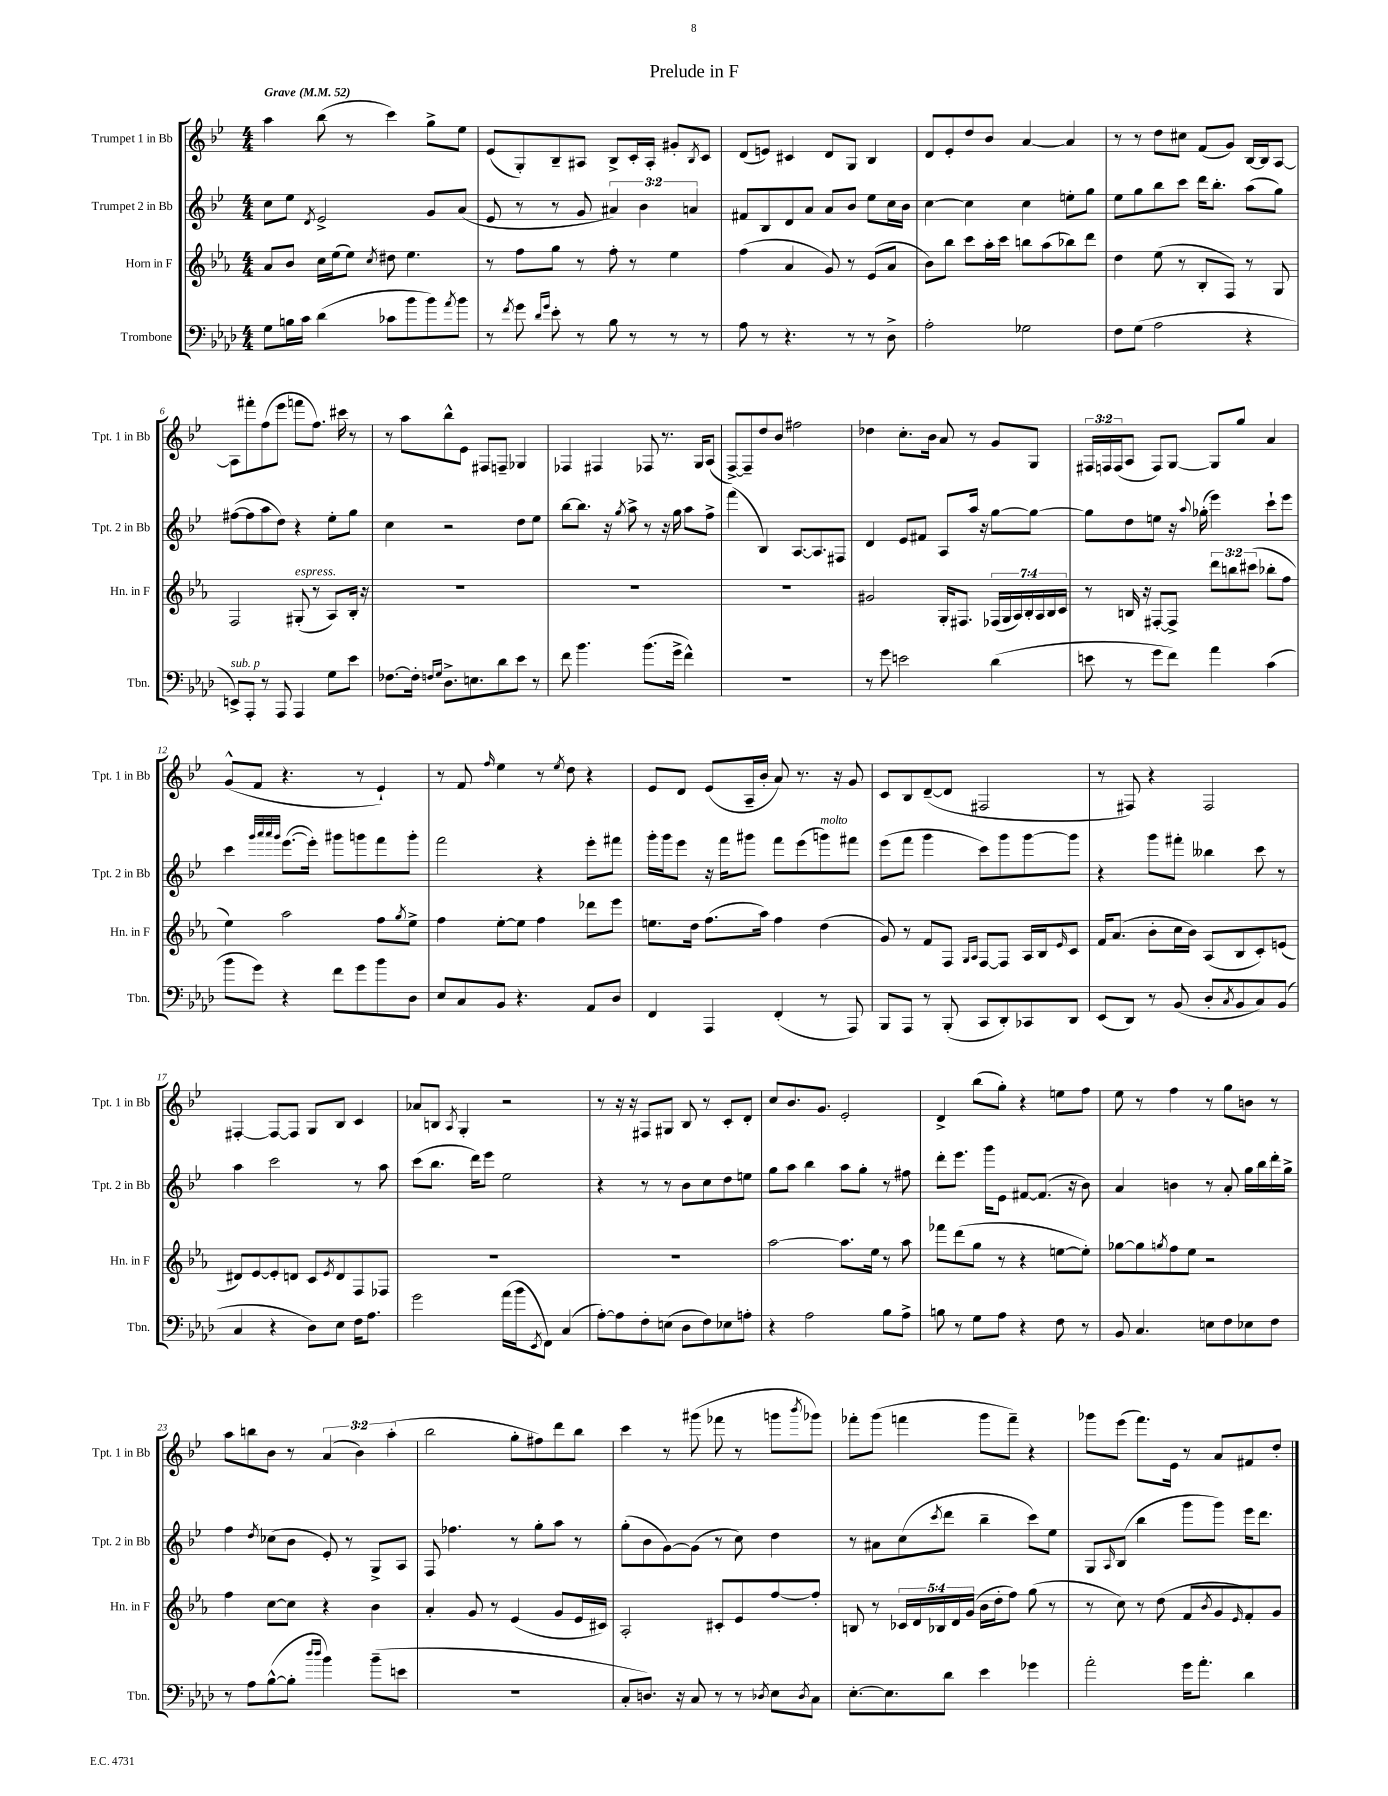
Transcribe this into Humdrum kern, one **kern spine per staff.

**kern	**kern	**kern	**kern
*staff4	*staff3	*staff2	*staff1
*clefF4	*clefG2	*clefG2	*clefG2
*k[b-e-a-d-]	*k[b-e-a-]	*k[b-e-]	*k[b-e-]
*M4/4	*M4/4	*M4/4	*M4/4
*MM52	*MM52	*MM52	*MM52
8G	8a-	8cc	4aa
16B	8b-	8ee-	.
16c	.	.	.
.	.	8qd	.
(4d-	16cc	2e-^	(8bb-
.	(16ee-	.	.
.	8ee-)	.	8r
.	8qcc	.	.
8c-	8dd#	.	4ccc)
8b-	4.ee-	.	.
8b-)	.	8g	8gg^
8qa-	.	.	.
8b-	.	(8a	8ee-
=	=	=	=
8r	8r	8e-	(8e-
8qf	.	.	.
8g	8ff	8r	8G')
16qqd-	.	.	.
16qqg	.	.	.
8e-'	8gg	8r	8B-~
8r	8r	8g	8A#
8B-	8ff'	6a#)	8B-^
8r	8r	.	16c'
.	.	6b-	.
.	.	.	16A#'
8r	4ee-	.	8g#'
.	.	6a	.
.	.	.	8qB-
8r	.	.	8c
=	=	=	=
8A-	(4ff	8f#	(8d
8r	.	8B-	8e)
4.r	4a-	8d	4c#
.	.	8a	.
.	8g)	8a	8d
8r	8r	8b-	8G
8r	(8e-	8ee-	4B-
8D-^	8a-	16cc	.
.	.	16b-	.
=	=	=	=
2A-'	8b-)	[4cc	8d
.	8bb-	.	8e-'
.	8ccc	4cc]	8dd
.	16aa-'	.	8b-
.	16ccc	.	.
2G-	8bb	4cc	[4a
.	(8aa-	.	.
.	8bb-)	8ee'	4a]
.	8ddd	8gg	.
=	=	=	=
8F	4dd	8ee-	8r
(8G	.	8gg	8r
2A-	(8ee-	8bb-	8dd
.	8r	8ccc	8cc#
.	8B-'	16ddd	(8f
.	.	8.bb-'	.
.	8F)	.	8g)
4r	8r	(8aa	[16B-
.	.	.	16B-]
.	8G	8gg)	[8A
=	=	=	=
8EE^)	2F	([8ff#	8A]
8AAA-'	.	8ff#]	8fff#'
8r	.	8aa	(8ff
8AAA-	.	8dd)	8eee-
4AAA-	(8G#'	4r	8fff
.	8r	.	8.ff)
8G	8A-)	8ee-'	.
.	.	.	16ccc#
8e-	16B-'	8gg	8r
.	16r	.	.
=	=	=	=
[8.F-	1r	4cc	8r
.	.	.	8aa
16F-']	.	.	.
16qqF	.	.	.
16qqG	.	.	.
8.D-^	.	2r	8bb-^^
.	.	.	8e-
8.E	.	.	.
.	.	.	8F#
8d-	.	.	8F~
8e-	.	8dd	4G-
8r	.	8ee-	.
=	=	=	=
8f	1r	[8bb-	4F-
4.b-	.	8.bb-]	.
.	.	.	4F#
.	.	16r	.
.	.	8qgg	.
.	.	8aa^	.
(8.b-	.	8r	8F-
.	.	16r	8.r
16g^	.	16gg	.
4f^^)	.	8aa	.
.	.	.	16G
.	.	8ff^	(8A
=	=	=	=
1r	1r	(4fff	[8F^)
.	.	.	8F~]
.	.	4B-)	8dd
.	.	.	8b-
.	.	[8.A	2ff#
.	.	8.A]	.
.	.	8F#	.
=	=	=	=
8r	2g#	4d	4dd-
8g	.	.	.
2e	.	8e-	8.cc'
.	.	8f#	.
.	.	.	16b-
.	16G'	8A	8a
.	8.F#	.	.
.	.	16aa	8r
.	.	16r	.
(4d-	(28F-	[8gg	8g
.	28G	.	.
.	28A-)	.	.
.	28B-'	.	.
.	.	8gg_	8G
.	28A-	.	.
.	28B-	.	.
.	28c	.	.
=	=	=	=
8e	8r	8gg]	24F#
.	.	.	24F
.	.	.	(24F
8r	16B	8dd	8A
.	16r	.	.
8g	[8F#'	8ee	8F)
8f)	8F#^]	16r	[8G
.	.	8qqaa	.
.	.	(16gg-'	.
4a-	12ddd	4eee-)	8G]
.	12bb	.	.
.	.	.	8gg
.	(12ccc#	.	.
(4c	8bb-'	8ccc`	4a
.	8ff	8eee-	.
=	=	=	=
8b-	4ee-)	4ccc	(8g^^
8g)	.	.	8f
.	.	32qqggg	.
.	.	32qqaaa	.
.	.	32qqaaa	.
.	.	32qqggg	.
4r	2aa-	([8.eee-	4.r
.	.	16eee-'])	.
8f	.	8ggg#	.
8g	.	8ggg	8r
8b-	8ff	8fff	4e-`)
.	8qgg	.	.
8D-	8ee-^	8ggg'	.
=	=	=	=
8E-	4ff	2fff	8r
8C	.	.	8f
.	.	.	16qqff
8BB-	[8ee-'	.	4ee-
4.r	8ee-]	.	.
.	4ff	4r	8r
.	.	.	8qee-
.	.	.	8dd
8AA-	8ddd-	8eee-'	4r
8D-	8eee-	8fff#	.
=	=	=	=
4FF	8.ee	16ggg'	8e-
.	.	16ggg	.
.	.	8eee-	8d
.	16dd	.	.
4AAA-	(8.ff	16r	(8e-
.	.	16fff	.
.	.	8ggg#	16A~
.	16aa-)	.	16b-'
(4FF'	4ff	8fff	8a)
.	.	(8eee-	8.r
8r	(4dd	8ggg)	.
.	.	.	16r
8AAA-)	.	8fff#	8g
=	=	=	=
8BBB-	8g)	(8eee-	8c
8AAA-	8r	8fff	8B-
8r	8f	4ggg	([8d~
(8BBB-'	8F	.	8d]
.	16qqG	.	.
.	16qqA-	.	.
8CC	[8F	8ccc)	2F#
8DD-')	8F]	8ggg	.
8CC-	16A-	[8ggg	.
.	16B-	.	.
.	16qqe-	.	.
8DD-	8c	8ggg]	.
=	=	=	=
(8EE-	16f	4r	8r
.	(8.a-	.	.
8DD-)	.	.	8F#)
8r	8b-'	8ggg	4r
(8BB-	16cc	8fff#'	.
.	16b-)	.	.
8D-'	(8A-	4bb--	2F#
8qC	.	.	.
8BB-	8B-	.	.
8C)	8c')	8ccc	.
(8BB-	(8e	8r	.
=	=	=	=
4C	8d#)	4aa	[4F#'
.	[8e-	.	.
4r	8e-']	2ccc	8F#_
.	8d	.	8F#]
8D-)	8c	.	8G
.	8qe-	.	.
8E-	8d	.	8B-
16F	8F	8r	4c
8.A-	.	.	.
.	8F-	8aa	.
=	=	=	=
2g	1r	(8ccc	8a-
.	.	8.bb-	8B
.	.	.	8qA
.	.	.	4G'
.	.	16ddd)	.
.	.	8eee-	.
(16a-	.	2ee-	2r
16b-	.	.	.
8qEE-	.	.	.
8FF)	.	.	.
(4C	.	.	.
=	=	=	=
[8A-')	1r	4r	8r
8A-]	.	.	16r
.	.	.	16r
8F'	.	8r	8F#
(8E	.	8r	8G#
8D-	.	8b-	8B-
8F)	.	8cc	8r
8E-	.	8dd	8c'
8A'	.	8ee	8d'
=	=	=	=
4r	[2aa-	8gg	8cc
.	.	8aa	8.b-
2A-	.	4bb-	.
.	.	.	8.g
.	8.aa-]	8aa	2e-'
.	.	8gg'	.
.	16ee-	.	.
8B-	8r	8r	.
8A-^	8aa-	8ff#	.
=	=	=	=
8B	8fff-	8ddd'	4d^
8r	(8ddd	8.eee-	.
8G	8gg	.	(8bb-
.	.	16ggg	.
8A-	8r	8e-	8gg')
4r	4r	[8f#	4r
.	.	(8.f#]	.
8F	[8ee	.	8ee
.	.	16r	.
8r	8ee'])	8b-)	8ff
=	=	=	=
8BB-	[8gg-	4a	8ee-
4.C	8gg-]	.	8r
.	8qgg	.	.
.	8ff	4b	4ff
.	8ee-	.	.
8E	2r	8r	8r
8F	.	8a'	8gg
8E-	.	16gg	8b
.	.	16bb-	.
8F	.	16ddd'	8r
.	.	16gg^	.
=	=	=	=
8r	4ff	4ff	8aa
8A-	.	.	8bb
.	.	8qdd	.
([8B-^^	[8cc	(8cc-	8b-
8B-']	8cc]	8b-	8r
16qqdd-	.	.	.
16qqdd-	.	.	.
4b-)	4r	8e-')	(6a
.	.	8r	.
.	.	.	6b-)
(8b-~	4b-	8G^	.
.	.	.	(6aa'
8e	.	8A	.
=	=	=	=
1r	4a-'	8F	2bb-
.	.	4.ff-	.
.	8g	.	.
.	8r	.	.
.	(4e-	8r	8gg'
.	.	8gg'	8ff#)
.	8g	8aa	8ddd
.	16e-	8r	8bb-
.	16c#)	.	.
=	=	=	=
8C'	2A-'	(8gg'	4ccc
8.D)	.	8b-	.
.	.	[8g)	8r
16r	.	.	.
8C	.	(8g]	(8ggg#
8r	8c#'	8r	8fff-
8r	8e-	8cc)	8r
8qD-	.	.	.
8E-	[8ff	4dd	8ggg
8qD-	.	.	8qbbb-
8C	8ff']	.	8ggg-)
=	=	=	=
[8.E-'	8B	8r	8fff-'
.	8r	8a#	(8ggg
8.E-]	.	.	.
.	20c-	(8cc	4fff
.	20d	.	.
.	20B-	.	.
.	.	8qccc	.
8d-	.	8ddd	.
.	20d	.	.
.	(20g	.	.
4e-	16b-	4bb-~	8ggg
.	16dd'	.	.
.	8ff)	.	8fff~)
4g-	(8gg	8ccc)	4r
.	8r	8ee-	.
=	=	=	=
2a-'	8r	8G	8ggg-
.	.	16qqA	.
.	8cc)	(8B-	(8eee-
.	8r	4bb-	8.fff)
.	(8dd	.	.
.	.	.	16e-
16g	8f	8ggg	8r
8.a-'	.	.	.
.	8qb-	.	.
.	8g	8ggg)	8a
.	16qqe-	.	.
4d-	8f')	16eee-	8f#
.	.	8.ddd	.
.	8g	.	8dd'
==	==	==	==
*-	*-	*-	*-
